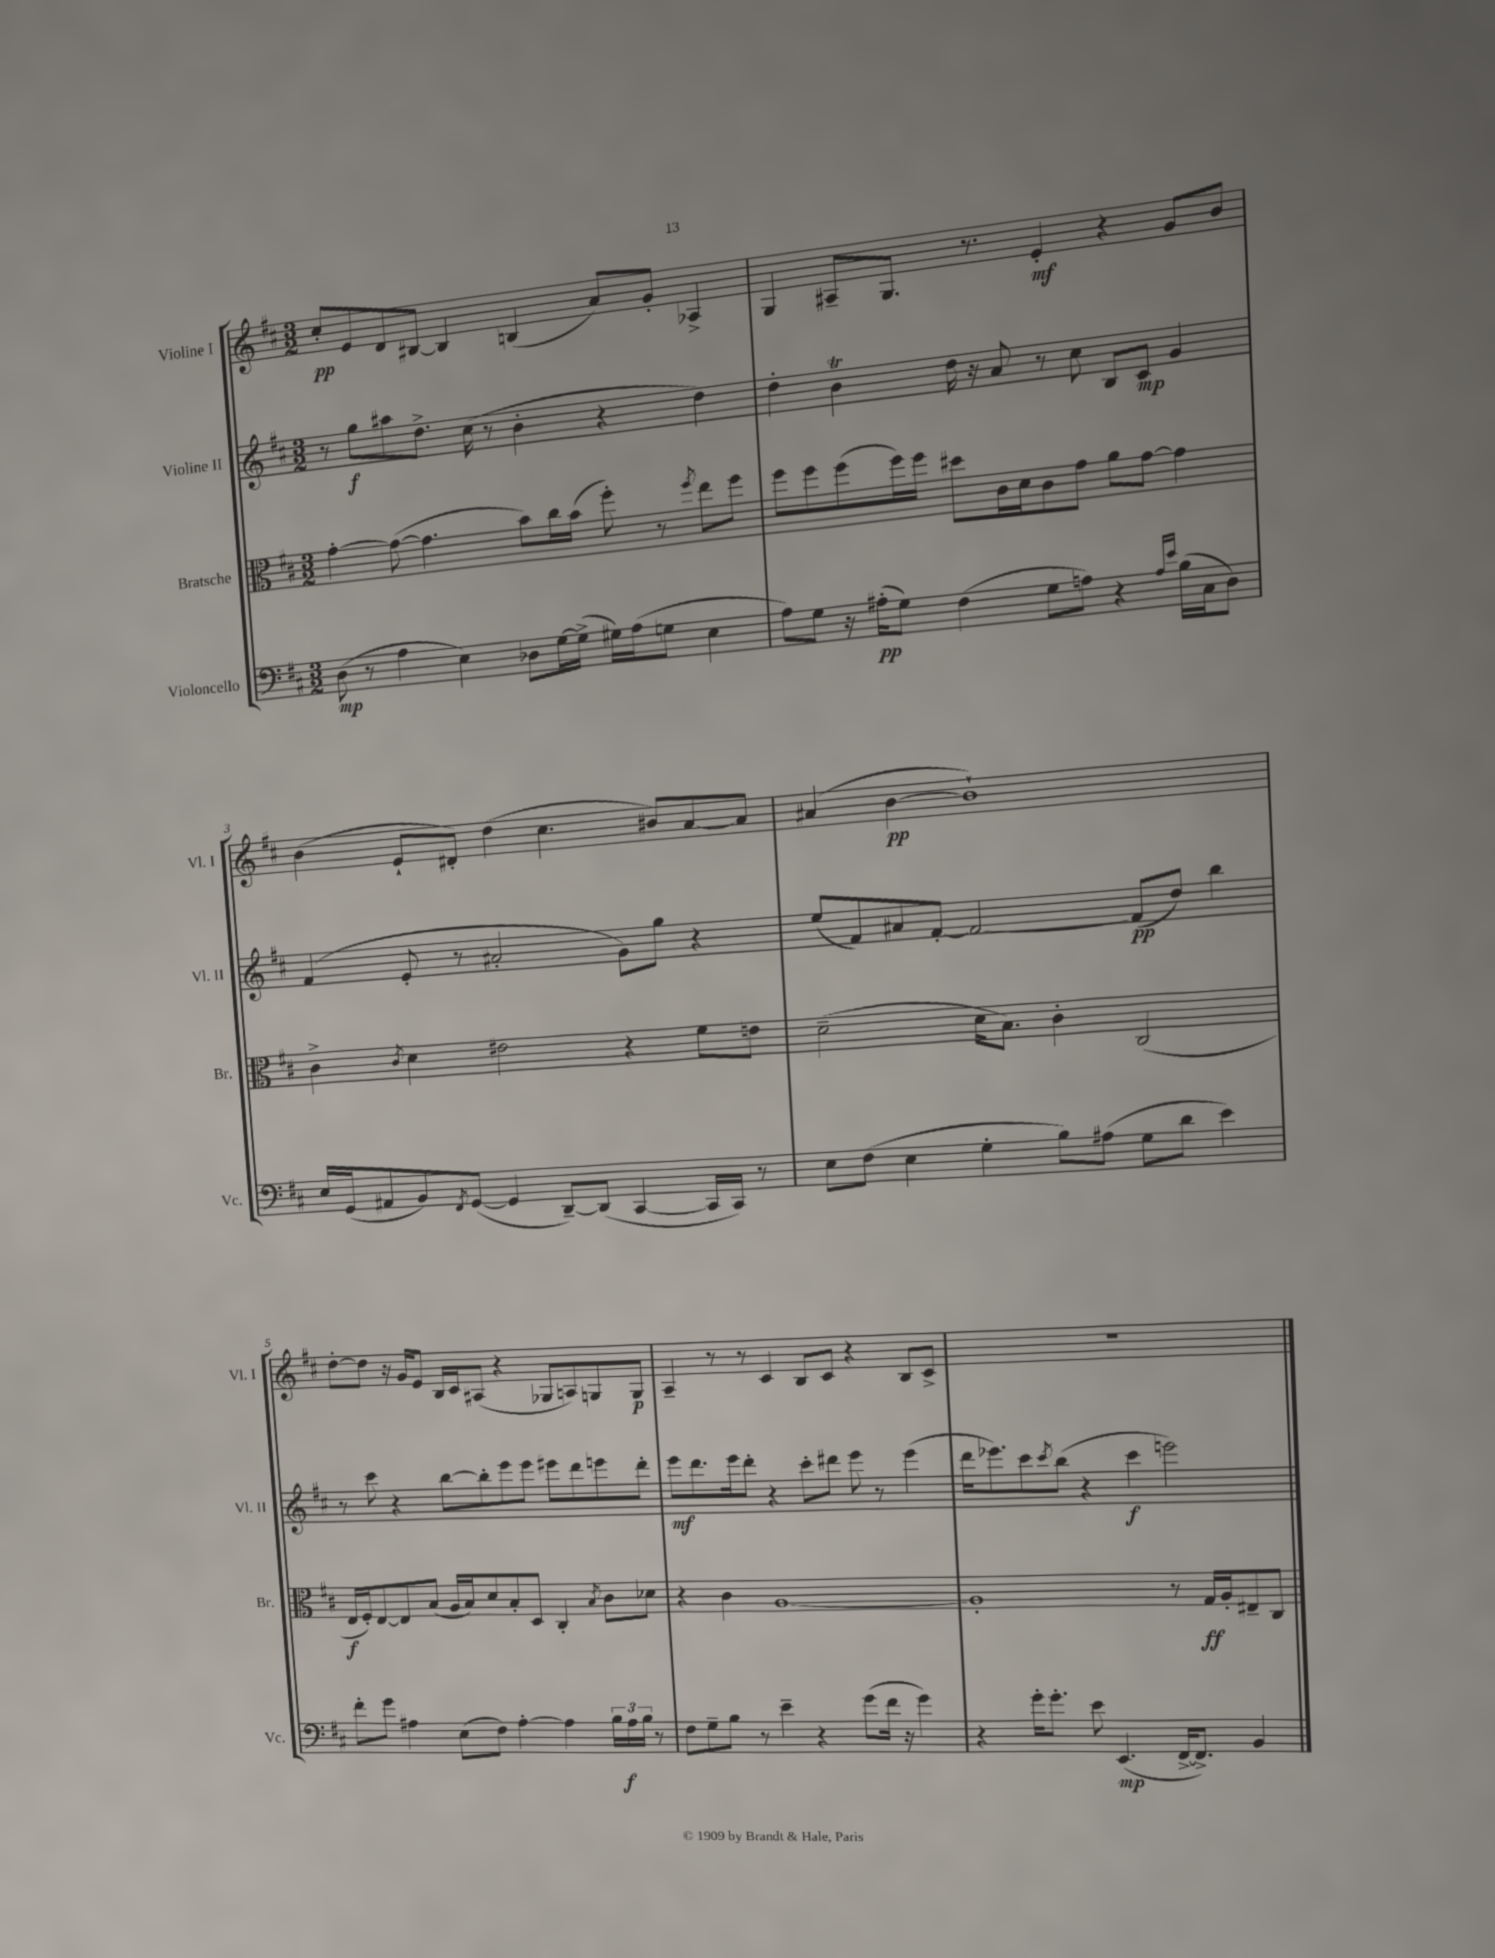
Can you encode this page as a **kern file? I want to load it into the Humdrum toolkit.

**kern	**kern	**kern	**kern
*staff4	*staff3	*staff2	*staff1
*clefF4	*clefC3	*clefG2	*clefG2
*k[f#c#]	*k[f#c#]	*k[f#c#]	*k[f#c#]
*M3/2	*M3/2	*M3/2	*M3/2
(8D	[4g'	8r	8cc#'
8r	.	8gg	8e
4A	(8g_	8aa#	8d
.	4.g]	8.dd^	[8B#
4E)	.	.	4B#]
.	.	(16cc#	.
.	.	8r	.
8D-	8b)	4b'	(4B
[16G	16cc#	.	.
(16G^]	(16b	.	.
16G#)	8ff#')	4r	8a)
(16A	.	.	.
8G	8r	.	8g'
.	8qff#	.	.
4E	8ee	4dd)	4A-^
.	8ff#	.	.
=	=	=	=
8A)	8ff#	4dd'	4G
8G	8ff#	.	.
16r	(8ff#	4b	8A#~
(16A#'	.	.	.
8G)	16ff#)	.	8.G
.	16ff#	.	.
(4F#	8dd#	16dd	.
.	.	16r	8.r
.	16c#	8a	.
.	16d	.	.
8G	8c#	8r	4e'
8A)	8g	8cc#	.
4r	8a	8B	4r
.	[8g	8c#	.
16qqA	.	.	.
16qqe	.	.	.
(16B	4g]	4g	8g
16C#	.	.	.
8D)	.	.	8b
=	=	=	=
16E	4c#^	(4f#	(4b
(16GG	.	.	.
8AA#	.	.	.
.	8qc#	.	.
8BB)	4d	8e'	8e`
8qFF#	.	.	.
([8GG	.	8r	8d#')
4GG]	2e#	2a#'	(4dd
[8DD~)	.	.	4.cc#
(8DD]	.	.	.
[4CC#	4r	8g)	.
.	.	8gg	8b#)
16CC#]	8f#	4r	[8a
16CC#)	.	.	.
8r	8e	.	8a]
=	=	=	=
8E	(2d~	(8ee	(4a#
(8F#	.	8f#)	.
4E	.	8a#	[4b
.	.	[8f#'	.
4G'	16d	2f#_	1b`])
.	8.B)	.	.
8B)	4c#'	.	.
(8A#	.	.	.
8G	(2C#	(8f#]	.
8d	.	8dd)	.
4e)	.	4bb	.
=	=	=	=
8f#'	16E	8r	[8dd'
.	16F#')	.	.
8g	[8E	8ccc#	8dd]
4A#	8E]	4r	16r
.	.	.	16g
.	(8B	.	8e
(8E	16A	[8bb	16B
.	16B)	.	16c#
8F#)	8d	8bb']	(8A#
[4A#'	8B'	8eee	4r
.	8D	8eee	.
4A#]	4C#'	8eee#	8G-
.	.	8ddd	8A)
.	8qB	.	.
24B	8c#	8eee	8G
24A#	.	.	.
24B	.	.	.
8r	8d-	8ddd'	8G
=	=	=	=
8F#	4r	8eee	4A~
8G~	.	8.ddd	.
8B	4c#	.	8r
.	.	16eee	.
8r	.	8ddd'	8r
4e~	[1A	4r	4c#
4r	.	8ccc#'	8B
.	.	8ddd#	8c#
(8g	.	8eee	4r
16f#	.	8r	.
16r	.	.	.
4g)	.	(4eee	8B
.	.	.	8c#^
=	=	=	=
4r	1A']	16ddd	1.r
.	.	8.eee-)	.
16g'	.	8ccc#	.
8.g'	.	.	.
.	.	8qccc#	.
.	.	(8bb	.
8e	.	4r	.
(4.EE	.	.	.
.	.	4ccc#	.
[16FF#^	8r	2eee)	.
8.FF#^])	.	.	.
.	16G	.	.
.	16A'	.	.
4BB	8E#~	.	.
.	8C#	.	.
==	==	==	==
*-	*-	*-	*-
